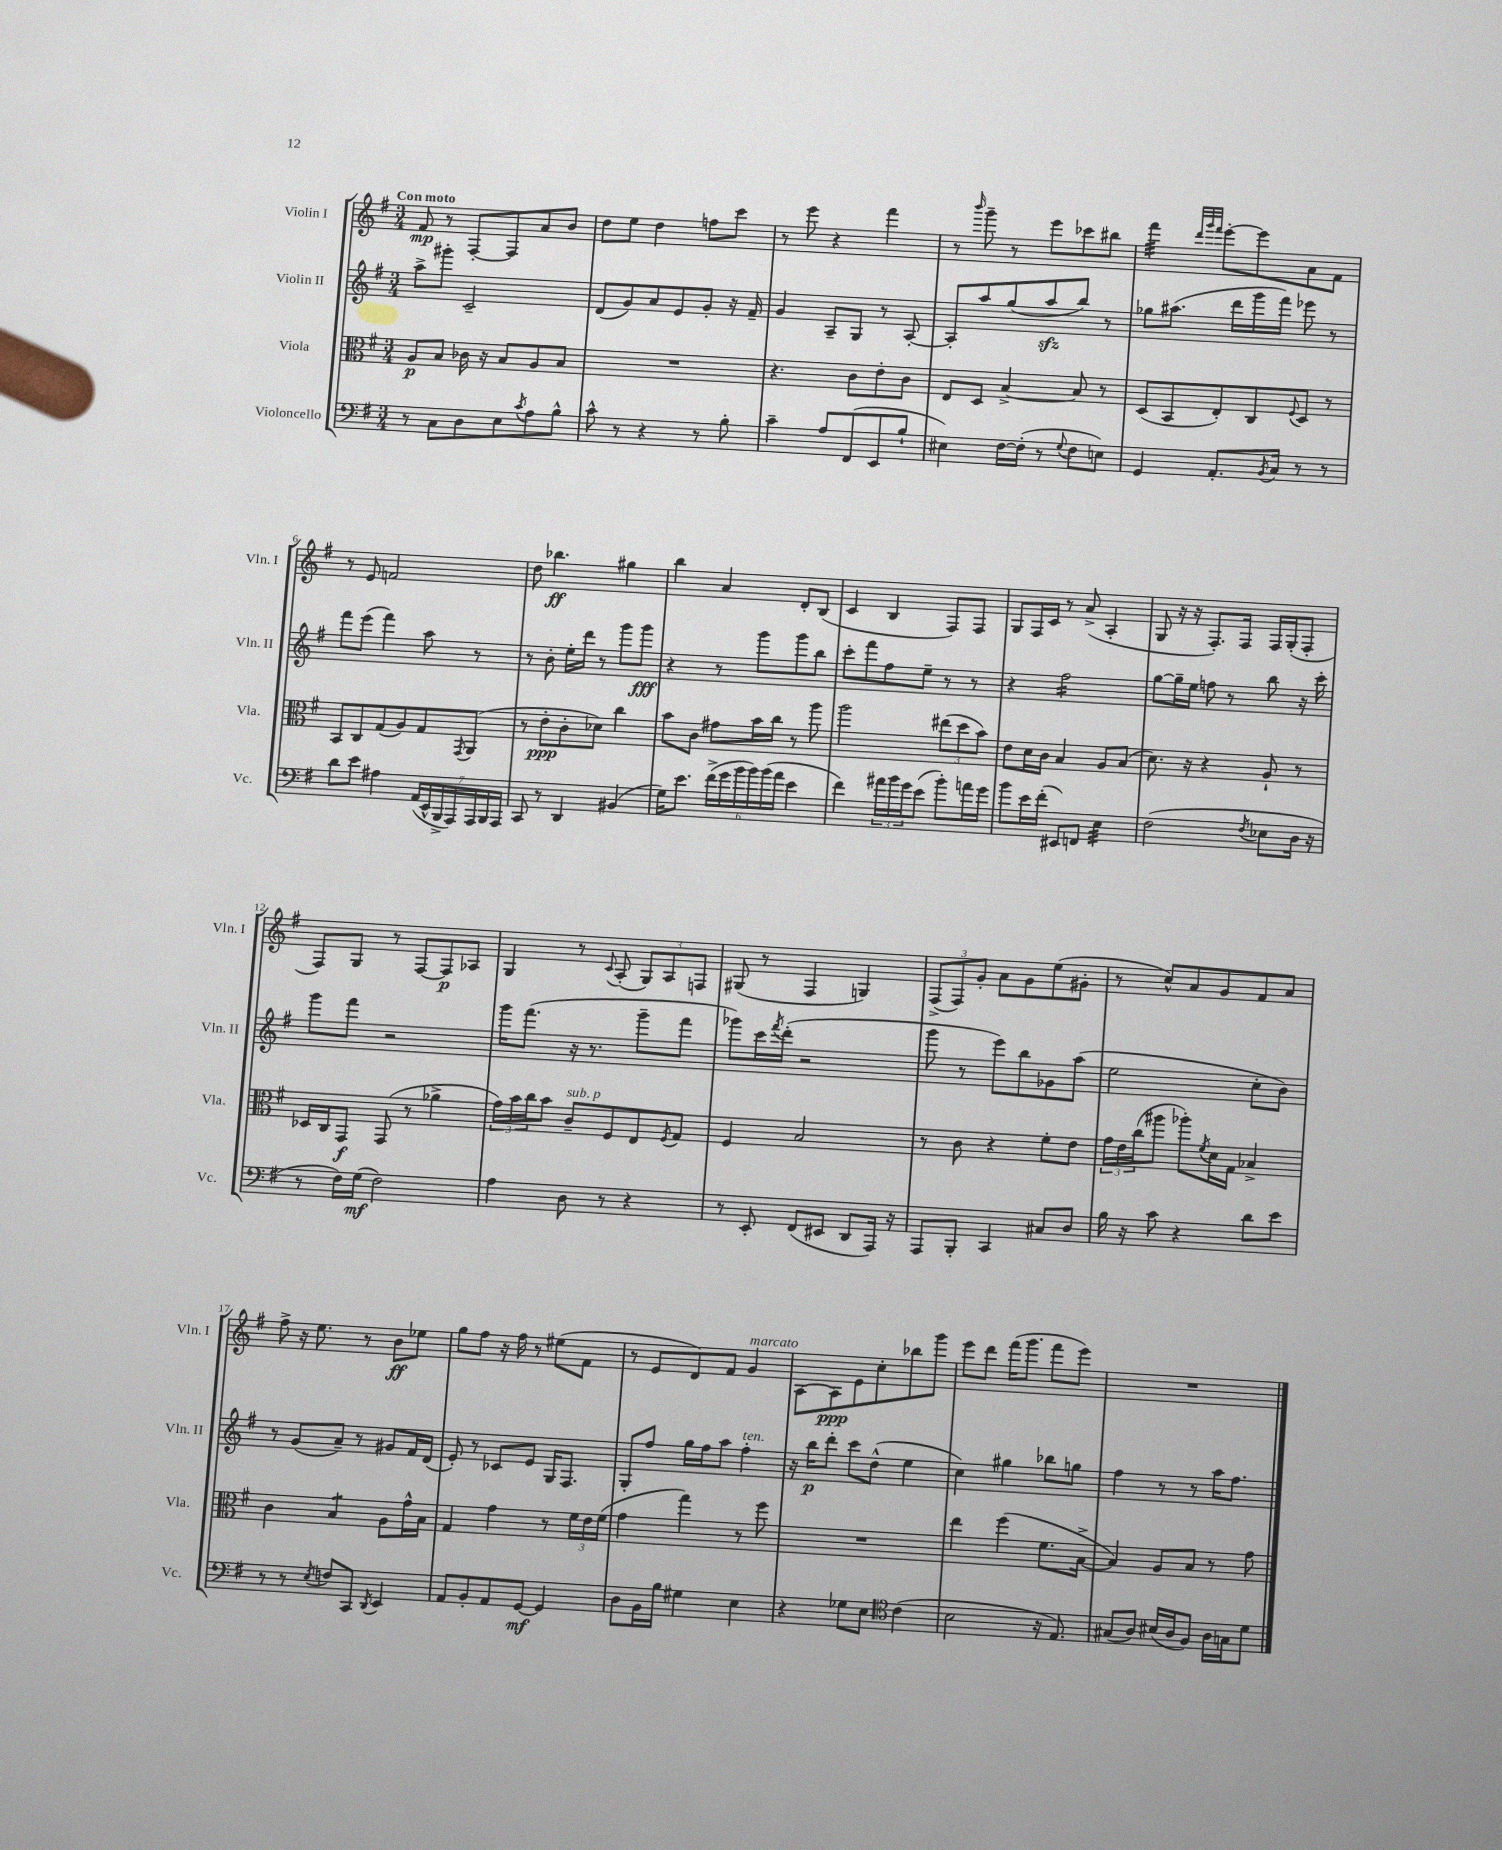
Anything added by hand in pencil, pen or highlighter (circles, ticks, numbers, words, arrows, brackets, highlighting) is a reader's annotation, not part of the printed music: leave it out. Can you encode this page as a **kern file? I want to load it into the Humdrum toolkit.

**kern	**kern	**kern	**kern
*staff4	*staff3	*staff2	*staff1
*clefF4	*clefC3	*clefG2	*clefG2
*k[f#]	*k[f#]	*k[f#]	*k[f#]
*M3/4	*M3/4	*M3/4	*M3/4
8r	8A/L	8aa^\L	8f#/
8C\L	8B/J	8ggg#'\J	8r
8D\	16c-\	2c~/	[8F#'/L
.	16r	.	.
8E\	8B/L	.	8F#/]
8qc/	.	.	.
8A\	8A/	.	8a/
8B^^\J	8B/J	.	8b/J
=	=	=	=
8c^^\	2.r	(8d/L	8dd\L
8r	.	8g/)	8ee\J
4r	.	8a/	4dd\
.	.	8e/	.
8r	.	8g'/J	8ff\L
8B'\	.	16r	8ccc\J
.	.	16f#~/	.
=	=	=	=
4c~\	4.r	4g/	8r
.	.	.	8eee\
8A/L	.	8A~/L	4r
(8FF#/	8c\L	8G/J	.
8EE/	8e'\	8r	4fff#\
8B`/J	8c\J	[8A'/	.
=	=	=	=
4E#\)	8E/L	8A'/]L	8r
.	.	.	16qqbbb/
.	8D/J	8aa/	8ggg~\
[16F#\LL	[4B^/	(8gg/	8r
(16F#'\]JJ	.	.	.
8r	.	8aa/	8eee\L
8qqG/	.	.	.
8F#\L	8B/]	8bb/J)	8ccc-\
8E\J)	8r	8r	8bb#\J
=	=	=	=
4GG/	(8D/L	8gg-\L	4fff#\
.	8BB/	(8.aa#\J	.
.	.	.	32qqddd/LLL
.	.	.	32qqggg/
.	.	.	32qqfff#/JJJ
8.AA'/L	8E'/)	.	[8eee'\L
.	.	16ddd\LL	.
.	8C/	16ggg\	8eee\]
8qBB/	.	.	.
16C/Jk	.	16fff#\JJ)	.
.	8qqF#/	.	.
8r	8D/J	8eee-\	8a\
8r	8r	8r	8f#\J
=	=	=	=
8d\L	8BB/L	8fff#\L	8r
8e\J	8C/	(8eee\J	8e/
4A#\	(8G/	4fff#\)	2f/
.	8A/)	.	.
(28AA/LL	8G/	8aa\	.
28EE^^/	.	.	.
28BBB^/	.	.	.
28AAA/)	.	.	.
.	8qGG/	.	.
.	(8AA/J	8r	.
28AAA/	.	.	.
28BBB/	.	.	.
28AAA/JJ	.	.	.
=	=	=	=
8CC/	8r	8r	8dd\
8r	8e'\L	8b'\	4.bb-\
4DD/	8c'\	16ee'\LL	.
.	.	16ddd\JJ	.
.	8d-\J)	8r	.
(4BB#/	4cc\	8ggg\L	4gg#\
.	.	8ggg\J	.
=	=	=	=
16G\LK)	8b\L	4r	4bb\
8.e\J	.	.	.
.	8c\J	.	.
(24f#^\LL	8g#\L	8r	4a/
24g\	.	.	.
24b\	.	.	.
24b\)	16b\L	8ggg\L	.
(24b\	.	.	.
.	16cc\JJ	.	.
24a\JJ	.	.	.
4e\	8r	8ggg\	8d'/L
.	8aa\	8bb\J	(8B/J
=	=	=	=
4f#\)	2aa\	8ccc'\L	4c/
.	.	8fff#\	.
24a#\LL	.	8ff#\	4B/
24b\	.	.	.
24g\J	.	.	.
(8e\J	.	8ee~\J	.
8b'\L)	(12ee#\L	8r	8F#/L)
.	12dd\	.	.
16a\L	.	8r	8F#/J
.	12b\J)	.	.
16g\JJ	.	.	.
=	=	=	=
8b\L	8e\L	4r	8G/L
16e\L	16d\L	.	16F#/L
(16f#'\JJ	16c\JJ	.	16c/JJ
8EE#/L)	4B/	2ff#\	8r
8FF/J	.	.	(8a^/
4E\	8A/L	.	4A'/
.	(8B/J	.	.
=	=	=	=
(2F#\	8.d\)	[8gg\L	8G/
.	.	16gg~\]L	16r
.	16r	16ee\JJ	16r
.	4r	8ff\	8.F#'/L)
.	.	8r	.
.	.	.	16F#/Jk
8qF#/	.	.	.
8E-\L	8A`/	8bb\	16F#/LL
.	.	.	(16G'/J
16D\Jk	8r	16r	8F#'/J
16r	.	16ccc'\	.
=	=	=	=
8r	16D-/LL	8ggg\L	8F#/L)
.	16C/J	.	.
16F#\LL)	8GG/J	8fff#\J	8G/J
(16G\JJ	.	.	.
2F#\)	(8GG/	2r	8r
.	8r	.	[8F#/L
.	4a-^\	.	8F#/]
.	.	.	8A-/J
=	=	=	=
4A\	24g\LL)	16ggg\LK	4G/
.	24b\	.	.
.	.	(8.fff#\J	.
.	24cc\J	.	.
.	8b\J	.	.
8D\	8c~/L	16r	8r
.	.	8.r	.
.	.	.	8qqc/
8r	8F#/	.	(8A'/
4r	8E/	8ggg~\L	12G/L)
.	.	.	12A/
.	8qF#/	.	.
.	8G/J	8fff#\J	.
.	.	.	12F/J
=	=	=	=
8r	4F#/	8ggg-\L)	(8G#/
8EE'/	.	16ccc\L	8r
.	.	8qfff#/	.
.	.	(16ddd'\JJ	.
(8FF#/L	2B/	2r	4F#/
8EE#/J	.	.	.
8DD/L	.	.	4G/)
16AAA/Jk)	.	.	.
16r	.	.	.
=	=	=	=
8AAA/L	8r	8ggg\	(12F#^/L
.	.	.	12F#/)
8BBB'/J	8c\	8r	.
.	.	.	12g'/J
4CC/	4r	8eee\L)	8a\L
.	.	8bb\	8g\
8C#/L	8f#'\L	8g-\	(8ee\
8D/J	8e\J	(8aa\J	8g#'\J
=	=	=	=
16B\	24g\LL	2ee\	8r
.	24e\	.	.
16r	.	.	.
.	(24cc\J	.	.
8c\	8aa#\J	.	8cc^^/L)
4r	8aa-'\L)	.	8a/
.	8qf#/	.	.
.	16d\L	.	8g/
.	16G\JJ	.	.
8d\L	4B-^/	8cc'\L	8f#/
8e\J	.	8b\J)	8a/J
=	=	=	=
8r	4c\	8r	8ff#^\
8r	.	(8g/L	16r
.	.	.	8.ee\
8qE/	.	.	.
8F/L	4B/	8a~/J)	.
8CC/J	.	8r	8r
8qDD/	.	.	.
4EE/	8A\L	8g#/L	8b\L
.	16g^^\L	16f#/L	8ee-\J
.	16B\JJ	(16d/JJ	.
=	=	=	=
8AA/L	4G/	8e'/)	8gg\L
8BB'/	.	8r	8ff#\J
8AA/	4g\	8c-/L	16r
.	.	.	16ff#\
[8GG/J	.	8e/J	8r
4GG/]	8r	16G/LK	(8ee#\L
.	.	8.F#/J	.
.	24f#\LL	.	8f#\J
.	24e\	.	.
.	(24f#\JJ	.	.
=	=	=	=
8D\L	4g\	8G'/L	8r
16BB\L	.	8ff#/J	8e/L
16B\JJ	.	.	.
4G#\	4gg\)	16gg\LL	8d/)
.	.	16ff#\J	.
.	.	8aa\J	8f#/J
4E\	8r	4ff#'\	4g/
.	8ff#\	.	.
=	=	=	=
4r	2.r	16r	[8A\L
.	.	16bb\LK	.
.	.	8ddd'\J	8A\]
8G-\L	.	8ccc\L	8e\
8E\J	.	(8dd^^\J	8cc'\
*clefC4	*	*	*
(4c\	.	4ee\	8bb-\
.	.	.	8ggg\J
=	=	=	=
2B\	4ee\	4cc\)	8eee\L
.	.	.	8ddd\J
.	(4ff#\	4gg#\	(16fff#\LK
.	.	.	8.ggg\J
16r	8.f#\L	8bb-\L	8fff#\L
8.E/)	.	.	.
.	.	8gg\J	8eee\J)
.	[16B^\Jk	.	.
=	=	=	=
(8G#/L	4B/])	4ff#\	2.r
8A/J)	.	.	.
(16B#/LL	8A/L	8r	.
16A/J	.	.	.
8F#/J)	8B/J	8r	.
16A\LL	8r	16aa\LK	.
16G\J	.	8.ff#\J	.
8d\J	8g\	.	.
==	==	==	==
*-	*-	*-	*-
